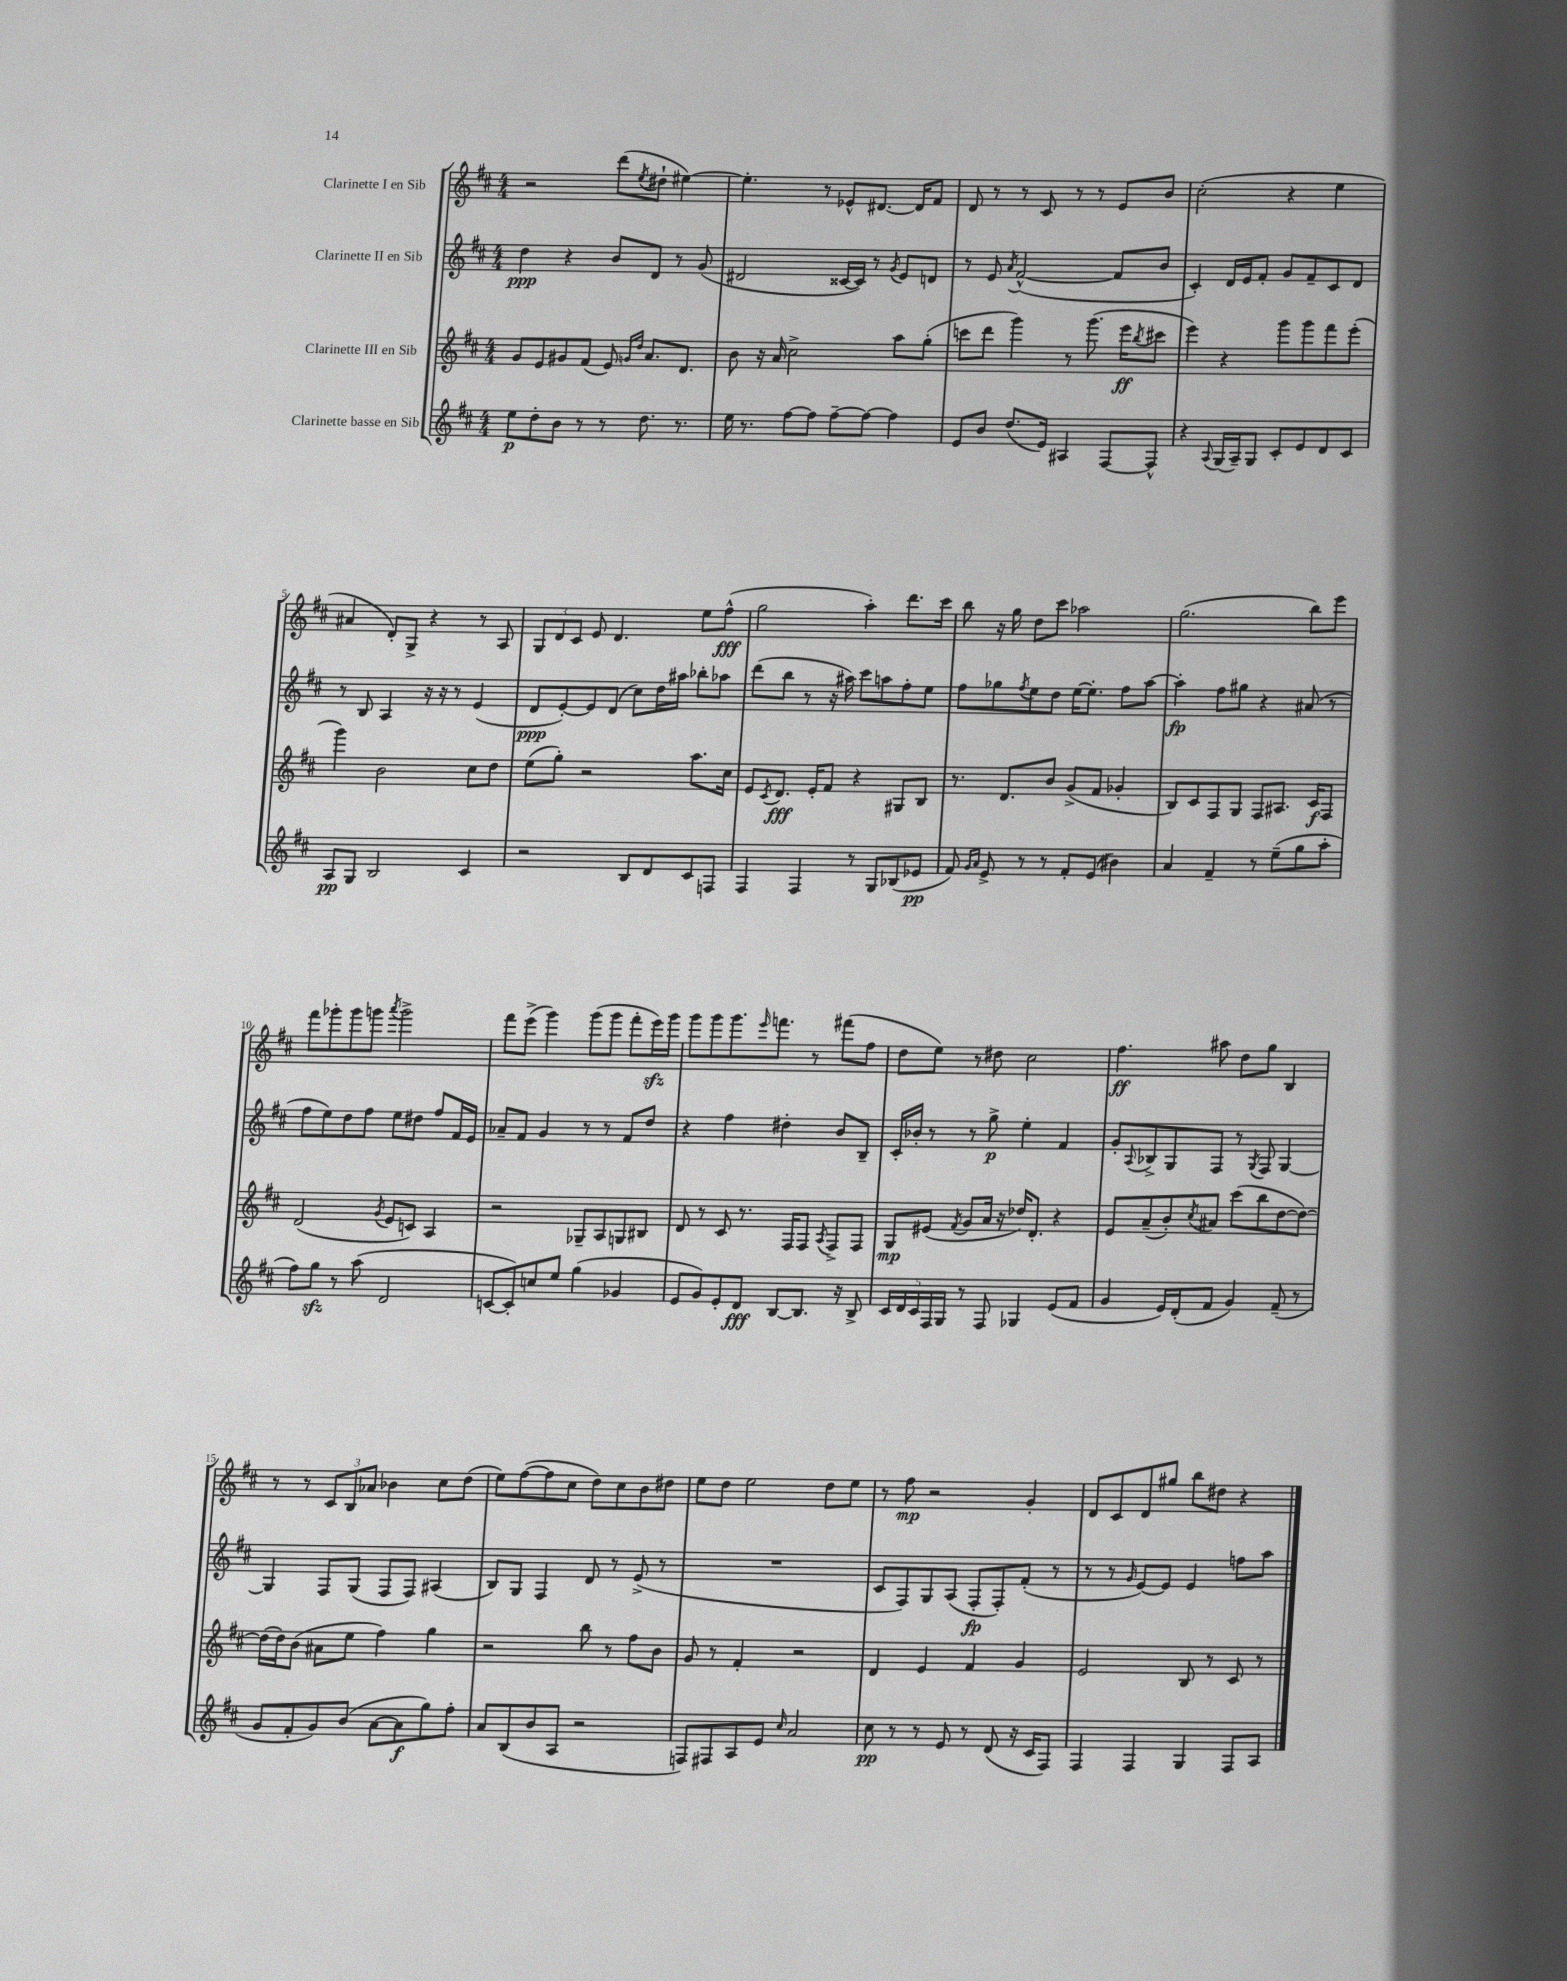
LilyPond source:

<<
\new StaffGroup <<
\new Staff = "s0" \with { instrumentName = "Clarinette I en Sib" } {
    \clef treble \key d \major \numericTimeSignature \time 4/4
    r2 d'''8( \acciaccatura { e''8 } dis''8-! eis''4~) |
    eis''4.-. r8 ees'8-^ dis'8.~ dis'16 fis'8 |
    d'8 r8 r8 cis'8 r8 r8 e'8 b'8 |
    cis''2-.( r4 e''4 |
    ais'4 d'8-.) g8-> r4 r8 a8 |
    \tuplet 3/2 { g8 d'8 cis'8 } e'8 d'4. e''8 fis''8-^\fff( |
    g''2 a''4-.) d'''8. cis'''16 |
    b''8 r16 g''16 d''8 cis'''8 aes''2 |
    g''2.( b''8) e'''8 |
    fis'''8 ges'''8-. ges'''8 g'''8 \acciaccatura { a'''8 } g'''2-> |
    fis'''8 e'''8->( g'''4) g'''8( g'''8 fis'''8-. e'''16\sfz) g'''16 |
    g'''8 g'''8 g'''8. \grace { e'''16 } f'''8. r8 fis'''8( fis''8 |
    d''8 e''8) r8 dis''8 cis''2 |
    fis''4.\ff ais''8 d''8 g''8 b4 |
    r8 r8 \tuplet 3/2 { cis'8 b8 aes'8 } bes'4 cis''8 d''8( |
    e''8) fis''8~( fis''8 cis''8 d''8) cis''8 b'8 dis''8 |
    e''8 d''8 e''2 d''8 e''8 |
    r8 fis''8\mp r2 g'4-. |
    d'8 cis'8 d'8 gis''8 b''8 dis''8 r4 \bar "|." |
}
\new Staff = "s1" \with { instrumentName = "Clarinette II en Sib" } {
    \clef treble \key d \major \numericTimeSignature \time 4/4
    d''4\ppp r4 b'8 d'8 r8 g'8( |
    dis'2 cisis'16~ cisis'16) r8 \acciaccatura { g'8 } e'8 d'8 |
    r8 e'8 \acciaccatura { a'8 } fis'2~-^( fis'8 b'8 |
    cis'4-.) d'16 e'16 fis'8-. g'8 fis'8-- cis'8 d'8 |
    r8 b8 a4 r16 r16 r8 e'4( |
    d'8\ppp e'8~-.) e'8 d'8( cis''8) d''16 ais''16 bes''8-. aes''8 |
    d'''8( b''8 r8 r16 ais''16) cis'''8 a''8 fis''8-. e''8 |
    fis''8 ges''8 \acciaccatura { fis''8 } e''8 d''8 e''16~ e''8.-. fis''8 a''8~ |
    a''4-.\fp fis''8 gis''8 r4 ais'8( r8 |
    fis''8 e''8) d''8 fis''8 e''8 dis''8 fis''8 fis'16 e'16 |
    aes'8-- fis'8 g'4 r8 r8 fis'8 d''8 |
    r4 fis''4 dis''4-. b'8 b8-- |
    cis'16-. bes'16-. r8 r8 g''8->\p e''4-. fis'4 |
    g'8-. \appoggiatura { a8 } bes8-> g8 fis8 r8 \acciaccatura { g8 } fis8 g4~ |
    g4 fis8 g8( fis8 fis8) ais4( |
    b8) g8 fis4 d'8 r8 e'8->( r8 |
    R1 |
    cis'8 fis8) g8 a8( fis8-.\fp fis8-.) fis'8-.( r8 |
    r8 r8 \grace { g'16 } e'8~) e'8 e'4 f''8 a''8 \bar "|." |
}
\new Staff = "s2" \with { instrumentName = "Clarinette III en Sib" } {
    \clef treble \key d \major \numericTimeSignature \time 4/4
    g'8 e'8 gis'8 fis'8( e'8) \grace { g'16 d''16 } a'8. d'8. |
    b'8 r16 a'16 cis''2-> a''8 g''8-.( |
    c'''8 d'''8 g'''4) r8 g'''8.( e'''16\ff \acciaccatura { b''8 } cis'''8 |
    e'''4) r4 g'''8 g'''8 fis'''8 e'''8-.( |
    g'''4) b'2 cis''8 d''8 |
    e''8( g''8-.) r2 a''8. cis''16 |
    e'8 \acciaccatura { cis'8 } d'8.\fff e'16-. fis'8 r4 gis8 b8 |
    r8. d'8. b'8 g'8->( fis'8 ges'4-. |
    b8) cis'8 fis8 g8 fis8 ais8. cis'16\f fis8 |
    d'2( \acciaccatura { g'8 } e'8 c'8) a4 |
    r2 ges8-- a8 g8 bis8 |
    d'8 r8 cis'8 r8. fis16 fis8 \acciaccatura { a8 } fis8-> fis8 |
    g8\mp eis'8( \acciaccatura { fis'8 } g'8 a'16 r16 des''16) d'8.-. r4 |
    e'8 a'8--( b'8-.) \acciaccatura { cis''8 } ais'8 cis'''8( b''8 d''8~ d''8~) |
    d''16( d''16) b'8( ais'8 e''8 fis''4) g''4 |
    r2 b''8 r8 fis''8 b'8 |
    g'8 r8 fis'4-. r2 |
    d'4 e'4 fis'4 g'4 |
    e'2 b8 r8 cis'8 r8 \bar "|." |
}
\new Staff = "s3" \with { instrumentName = "Clarinette basse en Sib" } {
    \clef treble \key d \major \numericTimeSignature \time 4/4
    e''8\p d''8-. b'8 r8 r8 d''8. r8. |
    e''16 r8. fis''8~ fis''8 fis''8~-- fis''8~ fis''4 |
    e'8 b'8 d''8.( e'16) ais4 fis8~ fis8-^ |
    r4 \appoggiatura { a8 } g16( a16--) g8 cis'8-. e'8 d'8 cis'8 |
    a8\pp g8 b2 cis'4 |
    r2 b8 d'8 cis'8 f8 |
    fis4 fis4 r8 g8 bes8( ees'8\pp |
    fis'8) \grace { g'16 a'16 } e'8-> r8 r8 fis'8-. e'8( bis'4) |
    a'4 fis'4-- r8 e''8--( g''8 a''8-. |
    fis''8) g''8\sfz r8 a''8( d'2 |
    c'8~ c'8-.) c''8 e''8 g''4( ges'4 |
    e'8 g'8) e'8-. d'8\fff b8~ b8. r16 b8-> |
    \tuplet 5/4 { cis'16 d'16 cis'16 fis16 g16 } r8 fis8 ges4 e'8( fis'8 |
    g'4 e'16) d'16-.( fis'8 g'4) fis'8--( r8 |
    g'8 fis'8-. g'8) b'8( a'8~ a'8\f g''8) fis''8-. |
    a'8 b8( b'8 a8 r2 |
    f8) fis8 a8 e'8 \grace { cis''16 } a'2 |
    cis''8\pp r8 r8 e'8 r8 d'8( r16 cis'16 fis8) |
    fis4 fis4 g4 fis8 a8 \bar "|." |
}
>>
>>
